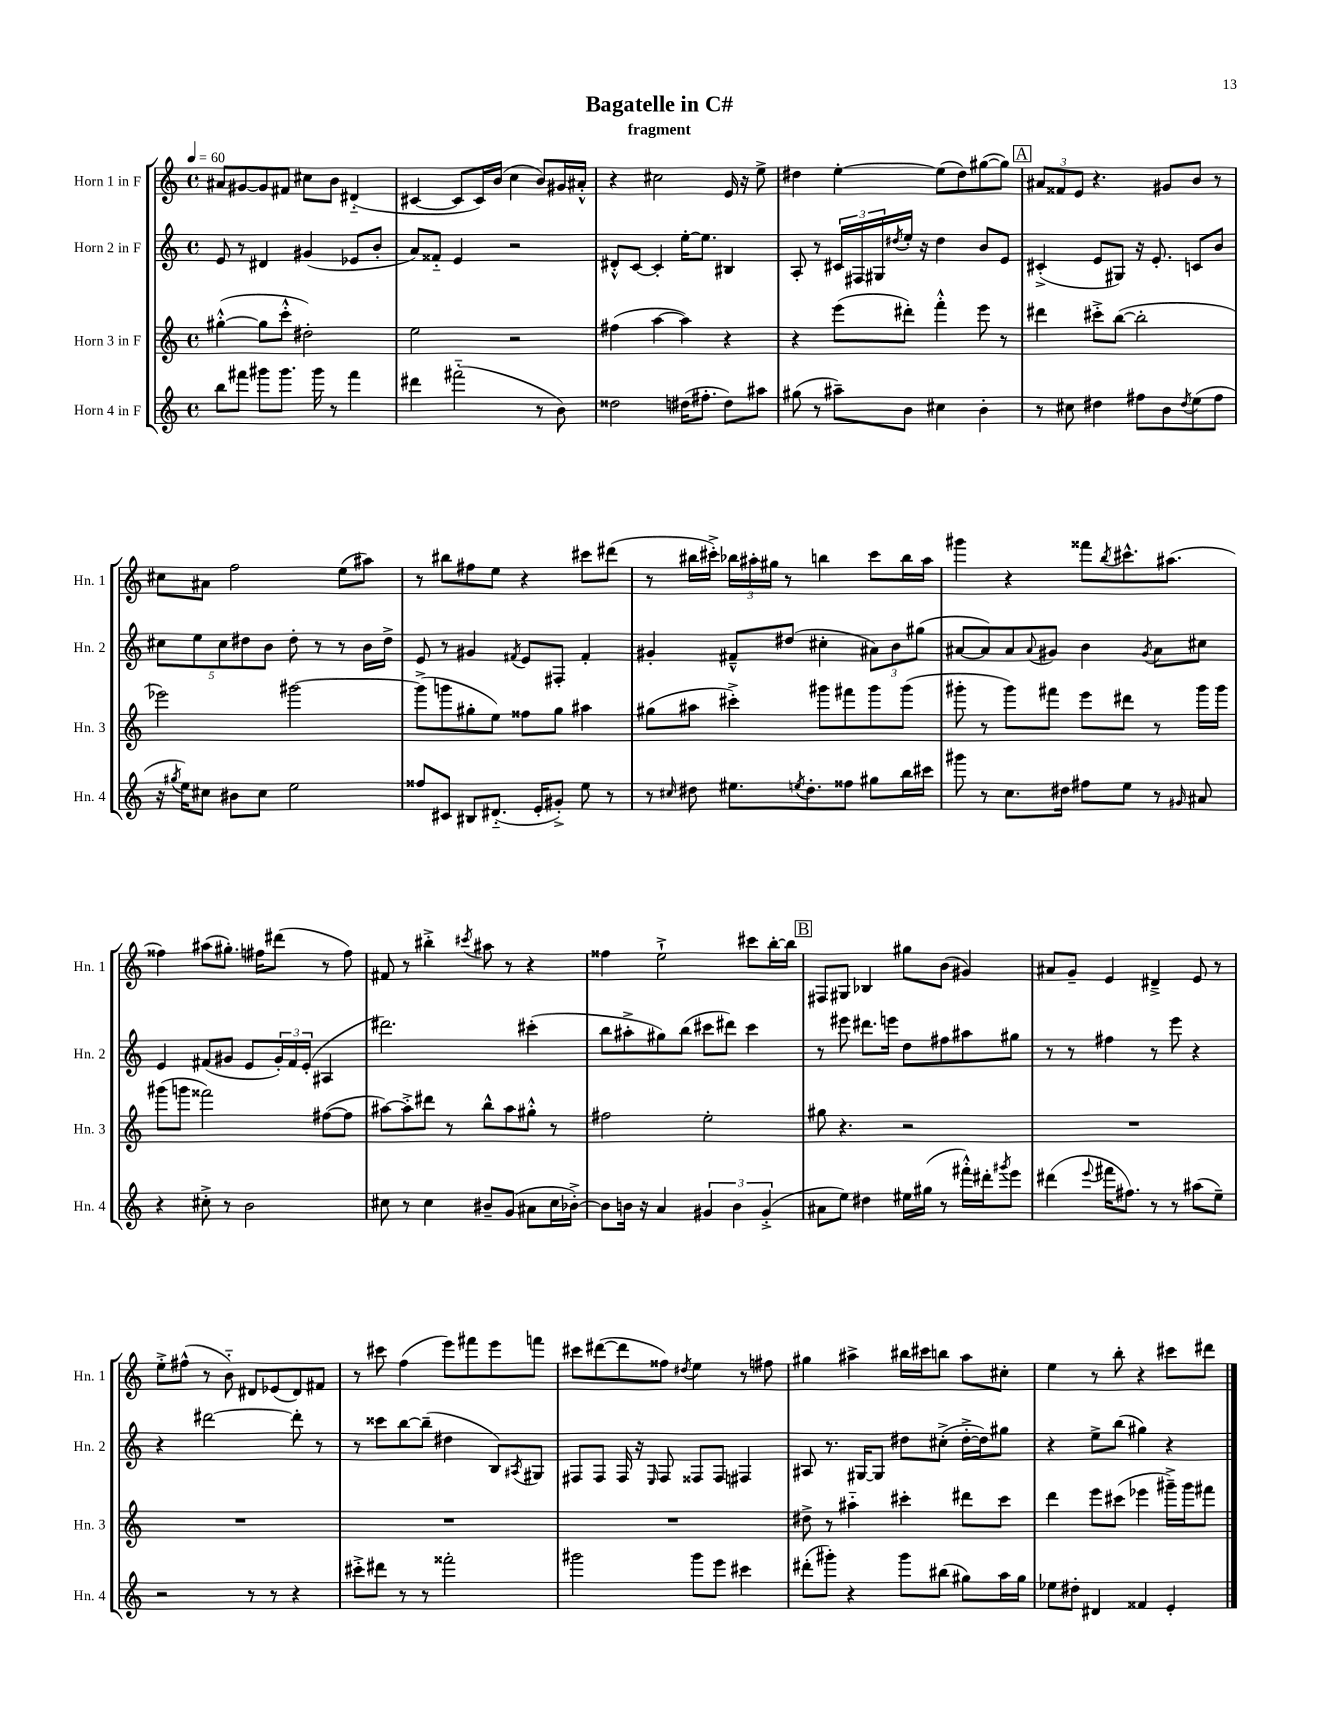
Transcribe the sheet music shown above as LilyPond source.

\header { title = "Bagatelle in C#" subtitle = "fragment" }
<<
\new StaffGroup <<
\new Staff = "s0" \with { instrumentName = "Horn 1 in F" shortInstrumentName = "Hn. 1" } {
    \clef treble \key c \major \defaultTimeSignature \time 4/4 \tempo 4 = 60
    ais'8 gis'8~ gis'8 fis'8 cis''8 b'8 dis'4-_( |
    cis'4~ cis'8 cis'16) b'16( c''4 b'8) gis'16 ais'16-.-^ |
    r4 cis''2 e'16 r16 e''8-> |
    dis''4 e''4~-. e''8( dis''8) gis''8~( gis''8) |
    \mark \markup { \box "A" } \tuplet 3/2 { ais'8 fisis'8 e'8 } r4. gis'8 b'8 r8 |
    cis''8 ais'8 f''2 e''8( ais''8) |
    r8 bis''8 fis''8 e''8 r4 cis'''8 dis'''8( |
    r8 bis''16 cis'''16-.->) \tuplet 3/2 { bes''16 ais''16-. gis''16 } r8 b''4 cis'''8 b''16 ais''16 |
    gis'''4 r4 fisis'''8 \acciaccatura { b''8 } cis'''8.-^ ais''8.( |
    fisis''4) ais''8( gis''8.-.) fis''16 dis'''8( r8 fis''8) |
    fis'8 r8 bis''4-.-> \acciaccatura { cis'''8 } ais''8 r8 r4 |
    fisis''4 e''2-!-> cis'''8 b''16~-. b''16 |
    \mark \markup { \box "B" } fis8 gis8 bes4 gis''8 b'8( gis'4) |
    ais'8 g'8-- e'4 dis'4---> e'8 r8 |
    e''8-.-> fis''8-^( r8 b'8-_) dis'8 ees'8( dis'8) fis'8 |
    r8 cis'''8 f''4( e'''8) fis'''8 e'''8 f'''8 |
    cis'''8 dis'''8~( dis'''8 fisis''8) \acciaccatura { dis''8 } e''4 r8 fis''8 |
    gis''4 ais''4-> bis''16 cis'''16 b''8 ais''8 cis''8-. |
    e''4 r8 b''8-. r4 cis'''8 dis'''8 \bar "|." |
}
\new Staff = "s1" \with { instrumentName = "Horn 2 in F" shortInstrumentName = "Hn. 2" } {
    \clef treble \key c \major \defaultTimeSignature \time 4/4
    e'8 r8 dis'4 gis'4( ees'8 b'8-. |
    a'8) fisis'8-_ e'4 r2 |
    dis'8-.-^ c'8~ c'4-. e''16~-. e''8. bis4 |
    a8-. r8 \tuplet 3/2 { cis'16 fis16 gis16 } \acciaccatura { dis''8 } e''16-. r16 dis''4 b'8 e'8 |
    \mark \markup { \box "A" } cis'4-.->( e'8 gis8) r16 e'8.-. c'8 b'8 |
    \tuplet 5/4 { cis''8 e''8 cis''8 dis''8 b'8 } dis''8-. r8 r8 b'16 dis''16-> |
    e'8 r8 gis'4 \acciaccatura { fis'8 } e'8 fis8-. fis'4-. |
    gis'4-. fis'8---^ dis''8( cis''4-. \tuplet 3/2 { ais'8) b'8 gis''8( } |
    ais'8~ ais'8) ais'8 \appoggiatura { ais'8 } gis'8 b'4 \acciaccatura { gis'8 } ais'8 cis''8 |
    e'4 fis'8( gis'8 e'8 \tuplet 3/2 { gis'16-.) fis'16 e'16-.( } ais4 |
    dis'''2.) cis'''4-.( |
    b''8 ais''8-.-> gis''8) b''8( cis'''8 dis'''8) cis'''4 |
    \mark \markup { \box "B" } r8 eis'''8 dis'''8. e'''16 d''8 fis''8 ais''8 gis''8 |
    r8 r8 fis''4 r8 e'''8 r4 |
    r4 dis'''2~ dis'''8-. r8 |
    r8 cisis'''8 b''8~ b''8--( dis''4 b8) \acciaccatura { ais8 } gis8 |
    fis8 fis8 fis16 r16 \grace { e16 } fis8 fisis8 fisis8 fis4 |
    ais8 r8. gis16~ gis8 dis''8 cis''8-.->( dis''16~-.-> dis''16) gis''8 |
    r4 e''8-> b''8( gis''4) r4 \bar "|." |
}
\new Staff = "s2" \with { instrumentName = "Horn 3 in F" shortInstrumentName = "Hn. 3" } {
    \clef treble \key c \major \defaultTimeSignature \time 4/4
    gis''4~-.-^( gis''8 c'''8-.-^ dis''2-.) |
    e''2 r2 |
    fis''4( a''4~ a''4) r4 |
    r4 e'''8( dis'''8-.) f'''4-.-^ e'''8 r8 |
    \mark \markup { \box "A" } dis'''4 cis'''8-.-> b''8~( b''2-. |
    ees'''2) gis'''2~ |
    gis'''8->( g'''8 gis''8-. e''8) fisis''8 gis''8 ais''4 |
    gis''8( ais''8 cis'''4-.->) gis'''8 fis'''8 gis'''8 gis'''8( |
    gis'''8-. r8 gis'''8) fis'''8 e'''8 dis'''8 r8 gis'''16 gis'''16 |
    gis'''8( g'''8 fisis'''2) fis''8~( fis''8 |
    ais''8~) ais''8-.-> dis'''8 r8 b''8-^ ais''8 gis''8-.-^ r8 |
    fis''2 e''2-. |
    \mark \markup { \box "B" } gis''8 r4. r2 |
    R1 |
    R1 |
    R1 |
    R1 |
    dis''8-> r8 ais''4-_ cis'''4-. dis'''8 cis'''8 |
    d'''4 e'''8 cis'''8( ees'''4 gis'''16--->) gis'''16 fis'''8 \bar "|." |
}
\new Staff = "s3" \with { instrumentName = "Horn 4 in F" shortInstrumentName = "Hn. 4" } {
    \clef treble \key c \major \defaultTimeSignature \time 4/4
    b''8 fis'''8 gis'''8 gis'''8. gis'''16 r8 fis'''4 |
    dis'''4 fis'''2-_( r8 b'8) |
    disis''2 dis''16( fis''8.-. dis''8) ais''8 |
    gis''8( r8 ais''8--) b'8 cis''4 b'4-. |
    \mark \markup { \box "A" } r8 cis''8 dis''4 fis''8 b'8 \acciaccatura { dis''8 } e''8( fis''8 |
    r16 \acciaccatura { gis''8 } e''16) cis''8 bis'8 cis''8 e''2 |
    fisis''8 cis'8 bis8 dis'8.-_( e'16-. gis'8-.->) e''8 r8 |
    r8 \grace { cis''16 } dis''8 eis''8. \acciaccatura { e''8 } dis''8.-. fisis''8 gis''8 b''16 cis'''16 |
    gis'''8 r8 c''8. dis''16 fis''8 e''8 r8 \grace { gis'16 } ais'8 |
    r4 cis''8-.-> r8 b'2 |
    cis''8 r8 cis''4 bis'8-- g'8( ais'8 cis''16 bes'16~-.->) |
    bes'8 b'16 r16 a'4 \tuplet 3/2 { gis'4 b'4 gis'4-.->( } |
    \mark \markup { \box "B" } ais'8 e''8) dis''4 eis''16 gis''16( r8 fis'''16-.-^) dis'''16-. \acciaccatura { gis'''8 } e'''8 |
    dis'''4( \appoggiatura { e'''8 } fis'''16 fis''8.) r8 r8 ais''8( e''8--) |
    r2 r8 r8 r4 |
    cis'''8-.-> dis'''8 r8 r8 fisis'''2-. |
    gis'''2 gis'''8 e'''8 cis'''4 |
    dis'''8-.( gis'''8-.) r4 gis'''8 bis''8( gis''8) a''16 gis''16 |
    ees''8 dis''8-. dis'4 fisis'4 e'4-. \bar "|." |
}
>>
>>
\layout { \context { \Score \remove "Bar_number_engraver" } }
